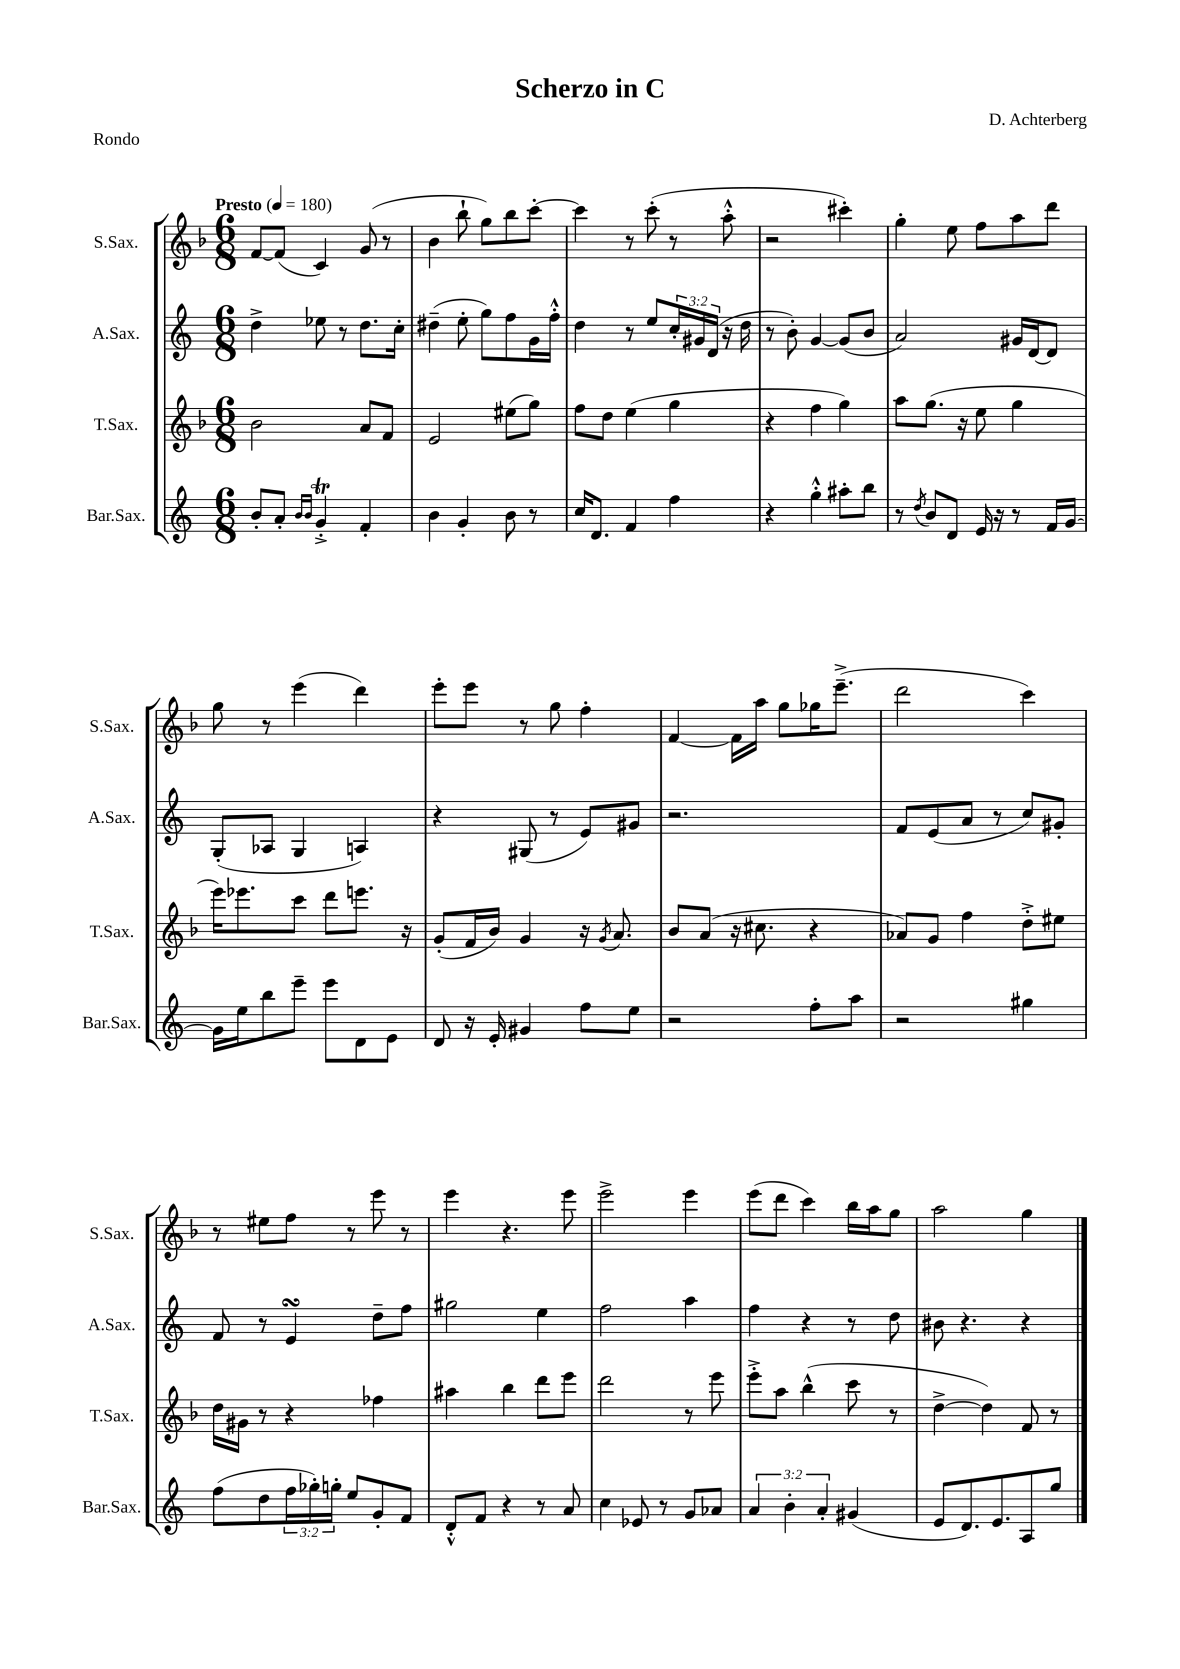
\header { title = "Scherzo in C" composer = "D. Achterberg" piece = "Rondo" }
<<
\new StaffGroup <<
\new Staff = "s0" \with { instrumentName = "S.Sax." shortInstrumentName = "S.Sax." } {
    \clef treble \key f \major \numericTimeSignature \time 6/8 \tempo "Presto" 4 = 180
    f'8~ f'8( c'4) g'8( r8 |
    bes'4 bes''8-! g''8) bes''8 c'''8~-. |
    c'''4 r8 c'''8-.( r8 a''8-.-^ |
    r2 cis'''4-.) |
    g''4-. e''8 f''8 a''8 d'''8 |
    g''8 r8 e'''4( d'''4) |
    e'''8-. e'''8 r8 g''8 f''4-. |
    f'4~ f'16 a''16 g''8 ges''16 e'''8.--->( |
    d'''2 c'''4) |
    r8 eis''8 f''8 r8 e'''8 r8 |
    e'''4 r4. e'''8 |
    e'''2-> e'''4 |
    e'''8( d'''8 c'''4) bes''16 a''16 g''8 |
    a''2 g''4 \bar "|." |
}
\new Staff = "s1" \with { instrumentName = "A.Sax." shortInstrumentName = "A.Sax." } {
    \clef treble \key c \major \numericTimeSignature \time 6/8 \override Staff.TupletNumber.text = #tuplet-number::calc-fraction-text
    d''4-> ees''8 r8 d''8. c''16-. |
    dis''4--( e''8-. g''8) f''8 g'16 f''16-.-^ |
    d''4 r8 e''8 \tuplet 3/2 { c''16-. gis'16 d'16( } r16 d''16 |
    r8 b'8-.) g'4~ g'8( b'8 |
    a'2) gis'16 d'16~ d'8 |
    g8-.( aes8 g4 a4) |
    r4 gis8( r8 e'8) gis'8 |
    r2. |
    f'8 e'8( a'8 r8 c''8) gis'8-. |
    f'8 r8 e'4\turn d''8-- f''8 |
    gis''2 e''4 |
    f''2 a''4 |
    f''4 r4 r8 d''8 |
    bis'8 r4. r4 \bar "|." |
}
\new Staff = "s2" \with { instrumentName = "T.Sax." shortInstrumentName = "T.Sax." } {
    \clef treble \key f \major \numericTimeSignature \time 6/8
    bes'2 a'8 f'8 |
    e'2 eis''8( g''8) |
    f''8 d''8 e''4( g''4 |
    r4 f''4 g''4) |
    a''8 g''8.( r16 e''8 g''4 |
    e'''16) ees'''8. c'''8 d'''8 e'''8. r16 |
    g'8-.( f'16 bes'16) g'4 r16 \acciaccatura { g'8 } a'8. |
    bes'8 a'8( r16 cis''8. r4 |
    aes'8) g'8 f''4 d''8-.-> eis''8 |
    d''16 gis'16 r8 r4 fes''4 |
    ais''4 bes''4 d'''8 e'''8 |
    d'''2 r8 e'''8 |
    e'''8-.-> a''8 bes''4-^( c'''8 r8 |
    d''4~-> d''4) f'8 r8 \bar "|." |
}
\new Staff = "s3" \with { instrumentName = "Bar.Sax." shortInstrumentName = "Bar.Sax." } {
    \clef treble \key c \major \numericTimeSignature \time 6/8 \override Staff.TupletNumber.text = #tuplet-number::calc-fraction-text
    b'8-. a'8-. \grace { b'16 b'16 } g'4-.->\trill f'4-. |
    b'4 g'4-. b'8 r8 |
    c''16 d'8. f'4 f''4 |
    r4 g''4-.-^ ais''8-. b''8 |
    r8 \acciaccatura { d''8 } b'8 d'8 e'16 r16 r8 f'16 g'16~ |
    g'16 e''16 b''8 e'''8-- e'''8 d'8 e'8 |
    d'8 r16 e'16-. gis'4 f''8 e''8 |
    r2 f''8-. a''8 |
    r2 gis''4 |
    f''8( d''8 \tuplet 3/2 { f''16 ges''16-.) g''16-. } e''8 g'8-. f'8 |
    d'8-.-^ f'8 r4 r8 a'8 |
    c''4 ees'8 r8 g'8 aes'8 |
    \tuplet 3/2 { a'4 b'4-. a'4-. } gis'4( |
    e'8 d'8.) e'8. a8 g''8 \bar "|." |
}
>>
>>
\layout { \context { \Score \remove "Bar_number_engraver" } }
